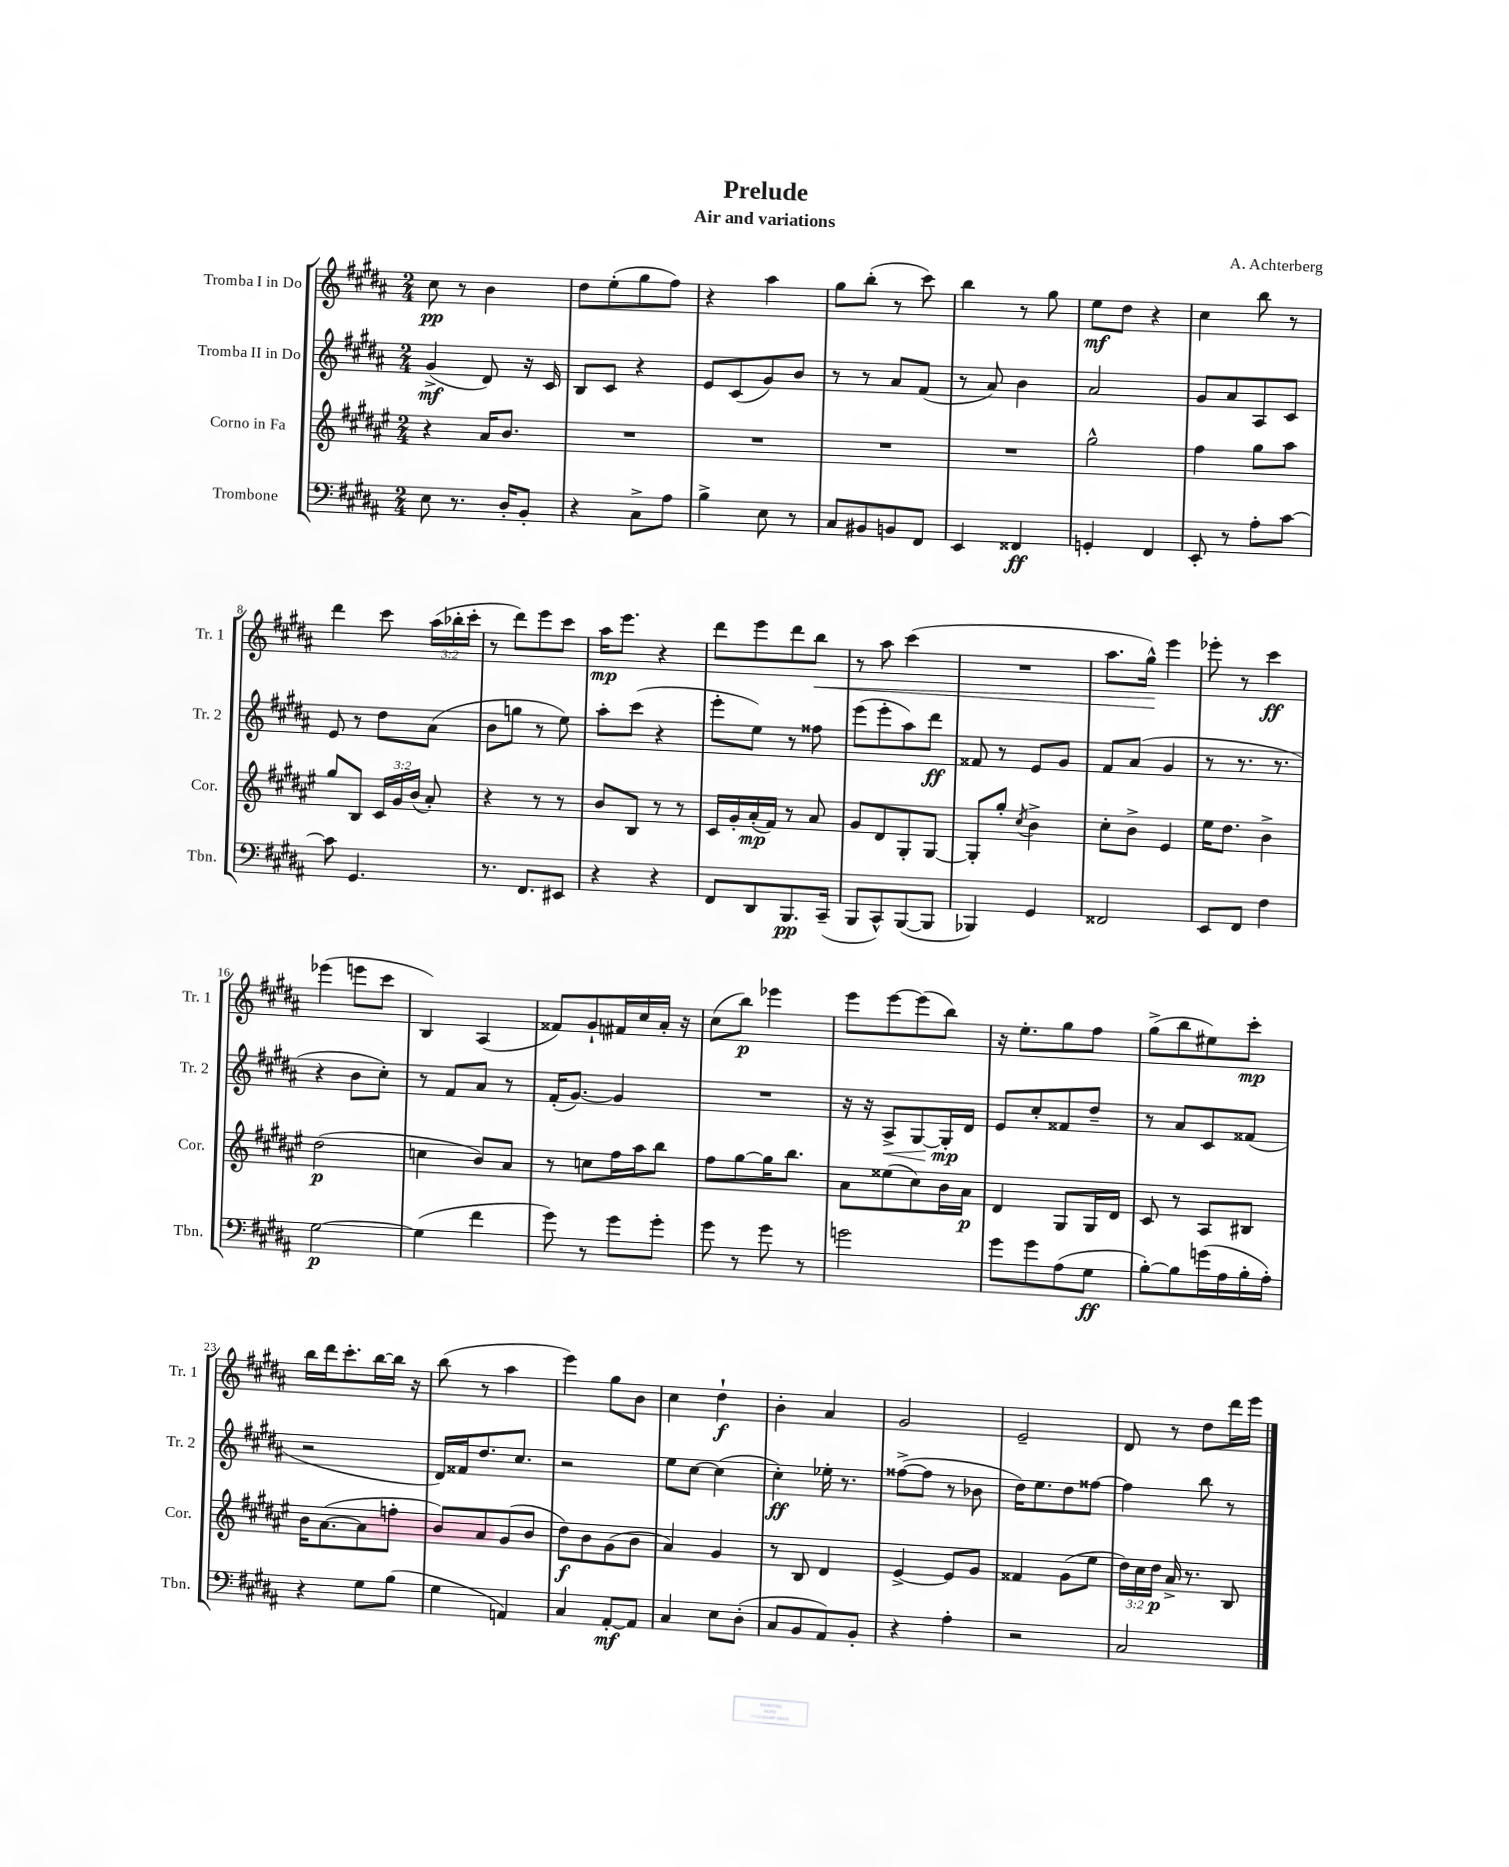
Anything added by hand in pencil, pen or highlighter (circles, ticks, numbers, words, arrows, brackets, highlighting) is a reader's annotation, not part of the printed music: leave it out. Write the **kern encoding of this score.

**kern	**kern	**kern	**kern
*staff4	*staff3	*staff2	*staff1
*clefF4	*clefG2	*clefG2	*clefG2
*k[f#c#g#d#a#]	*k[f#c#g#d#a#e#]	*k[f#c#g#d#a#]	*k[f#c#g#d#a#]
*M2/4	*M2/4	*M2/4	*M2/4
8E	4r	(4g#^	8cc#
8.r	.	.	8r
.	16a#	8d#)	4b
16D#'	8.b	.	.
8BB'	.	16r	.
.	.	16c#	.
=	=	=	=
4r	2r	8B	8dd#
.	.	8c#	(8ee'
8C#^	.	4r	8gg#
8A#	.	.	8ff#)
=	=	=	=
4B^	2r	8e	4r
.	.	(8c#	.
8E	.	8g#)	4aa#
8r	.	8b	.
=	=	=	=
8C#	2r	8r	8gg#
8BB#	.	8r	(8bb'
8BB	.	8a#	8r
8FF#	.	(8f#	8ccc#)
=	=	=	=
4EE	2r	8r	4bb
.	.	8a#)	.
4FF##	.	4b	8r
.	.	.	8gg#
=	=	=	=
4GG'	2gg#^^	2a#	8ee
.	.	.	8dd#
4FF#	.	.	4r
=	=	=	=
8EE'	4ff#	8g#	4cc#
8r	.	8a#	.
8A#'	8gg#	8A#	8bb
[8c#	8aa#	8c#	8r
=	=	=	=
8c#]	8gg#	8e	4ddd#
4.GG#	8B	8r	.
.	24c#	8dd#	8ccc#
.	24g#	.	.
.	(24b	.	.
.	8a#')	(8a#	(24aa#
.	.	.	24bb-'
.	.	.	24ccc#'
=	=	=	=
8.r	4r	8b	8r
.	.	8gg	8ddd#)
8.FF#	.	.	.
.	8r	8r	8eee
8EE#	8r	8ee)	8ccc#
=	=	=	=
4r	8b	8aa#'	16aa#
.	.	.	8.eee
.	8B	(8ccc#	.
4r	8r	4r	4r
.	8r	.	.
=	=	=	=
8FF#	16c#	8eee'	8ddd#
.	16g#'	.	.
8DD#	(16a#'	8ee)	8eee
.	16f#)	.	.
8.BBB	8r	8r	8ddd#
.	8a#	8ff##	8bb
(16CC#~	.	.	.
=	=	=	=
8BBB	8g#	(8eee	8r
8CC#^^)	8d#	8eee'	8aa#
([8BBB	8G#'	8aa#)	(4ccc#
8BBB]	[8G#	8ddd#	.
=	=	=	=
4BBB-)	8G#']	8f##	2r
.	8gg#'	8r	.
.	8qcc#	.	.
4GG#	4b^	8e	.
.	.	8g#	.
=	=	=	=
2FF##	8cc#'	8f#	8.aa#
.	8b^	(8a#	.
.	.	.	16gg#^^)
.	4e#	4g#	4eee
=	=	=	=
8EE	16ee#	8r	8eee-'
.	8.dd#	.	.
8FF#	.	8.r	8r
4F#	4b^	.	4ccc#
.	.	8.r	.
=	=	=	=
[2G#	(2dd#	4r	(4eee-
.	.	8b	8eee
.	.	8cc#')	8ccc#
=	=	=	=
(4G#]	4cc	8r	4B)
.	.	8f#	.
4f#	8b)	8a#	(4A#
.	8a#	8r	.
=	=	=	=
8g#)	8r	(16f#'	8f##)
.	.	[8.g#)	.
8r	8cc	.	8g#`
8g#	16ff#	4g#]	16f#
.	16aa#	.	16cc#
8g#'	8bb	.	16a#'
.	.	.	16r
=	=	=	=
8g#	8ff#	2r	(8cc#
8r	[8gg#	.	8bb)
8g#	16gg#]	.	4eee-
.	8.bb	.	.
8r	.	.	.
=	=	=	=
2g	8a#	16r	8eee
.	.	16r	.
.	(8ee##	8A#^	[8eee
.	8cc#)	[8G#	(8eee]
.	16b	16G#']	8bb)
.	16a#	16d#	.
=	=	=	=
8g#	4d#	8e	16r
.	.	.	8.ee'
8g#	.	8cc#'	.
(8A#	8G#	8f##	8gg#
8G#	16G#	8dd#~	8ff#
.	16d#	.	.
=	=	=	=
[8B')	8c#	8r	(8gg#^
8B]	8r	8a#	8bb
(16g	8A#	8c#	8ee#)
16A#	.	.	.
16B'	8B#	(8f##	8ccc#'
16A#')	.	.	.
=	=	=	=
4r	16b	2r	16bb
.	([8.a#	.	16ddd#
.	.	.	8.ccc#'
8G#	8a#]	.	.
.	.	.	[16bb
(8B	8ff'	.	16bb]
.	.	.	16r
=	=	=	=
4G#	8b)	16d#)	(8bb
.	.	16f##	.
.	8a#	8.dd#	8r
4AA)	(8g#	.	4aa#
.	.	8.cc#	.
.	8b	.	.
=	=	=	=
4C#	8dd#)	2r	4eee)
.	8b	.	.
[8AA#'	(8g#	.	8gg#
8AA#]	8b	.	8b
=	=	=	=
4C#	4a#)	8ee	4cc#
.	.	[8cc#	.
8E	4g#	(4cc#]	4dd#`
(8D#'	.	.	.
=	=	=	=
8C#	8r	4cc#')	4b'
8BB	8B	.	.
8AA#)	4d#	16ee-'	4a#
.	.	8.r	.
8BB'	.	.	.
=	=	=	=
4r	[4e#^	([8ff##^	2g#
.	.	8ff##]	.
4A#'	8e#]	8r	.
.	8g#	8b-	.
=	=	=	=
2r	4f##	16dd#)	2e~
.	.	8.ee	.
.	(8g#	8dd#	.
.	8ee#	[8ff##	.
=	=	=	=
2C#	24dd#)	4ff##]	8d#
.	24cc#	.	.
.	24dd#	.	.
.	16a#^	.	8r
.	8.r	.	.
.	.	8bb	8dd#
.	8B	8r	16ddd#
.	.	.	16eee
==	==	==	==
*-	*-	*-	*-
